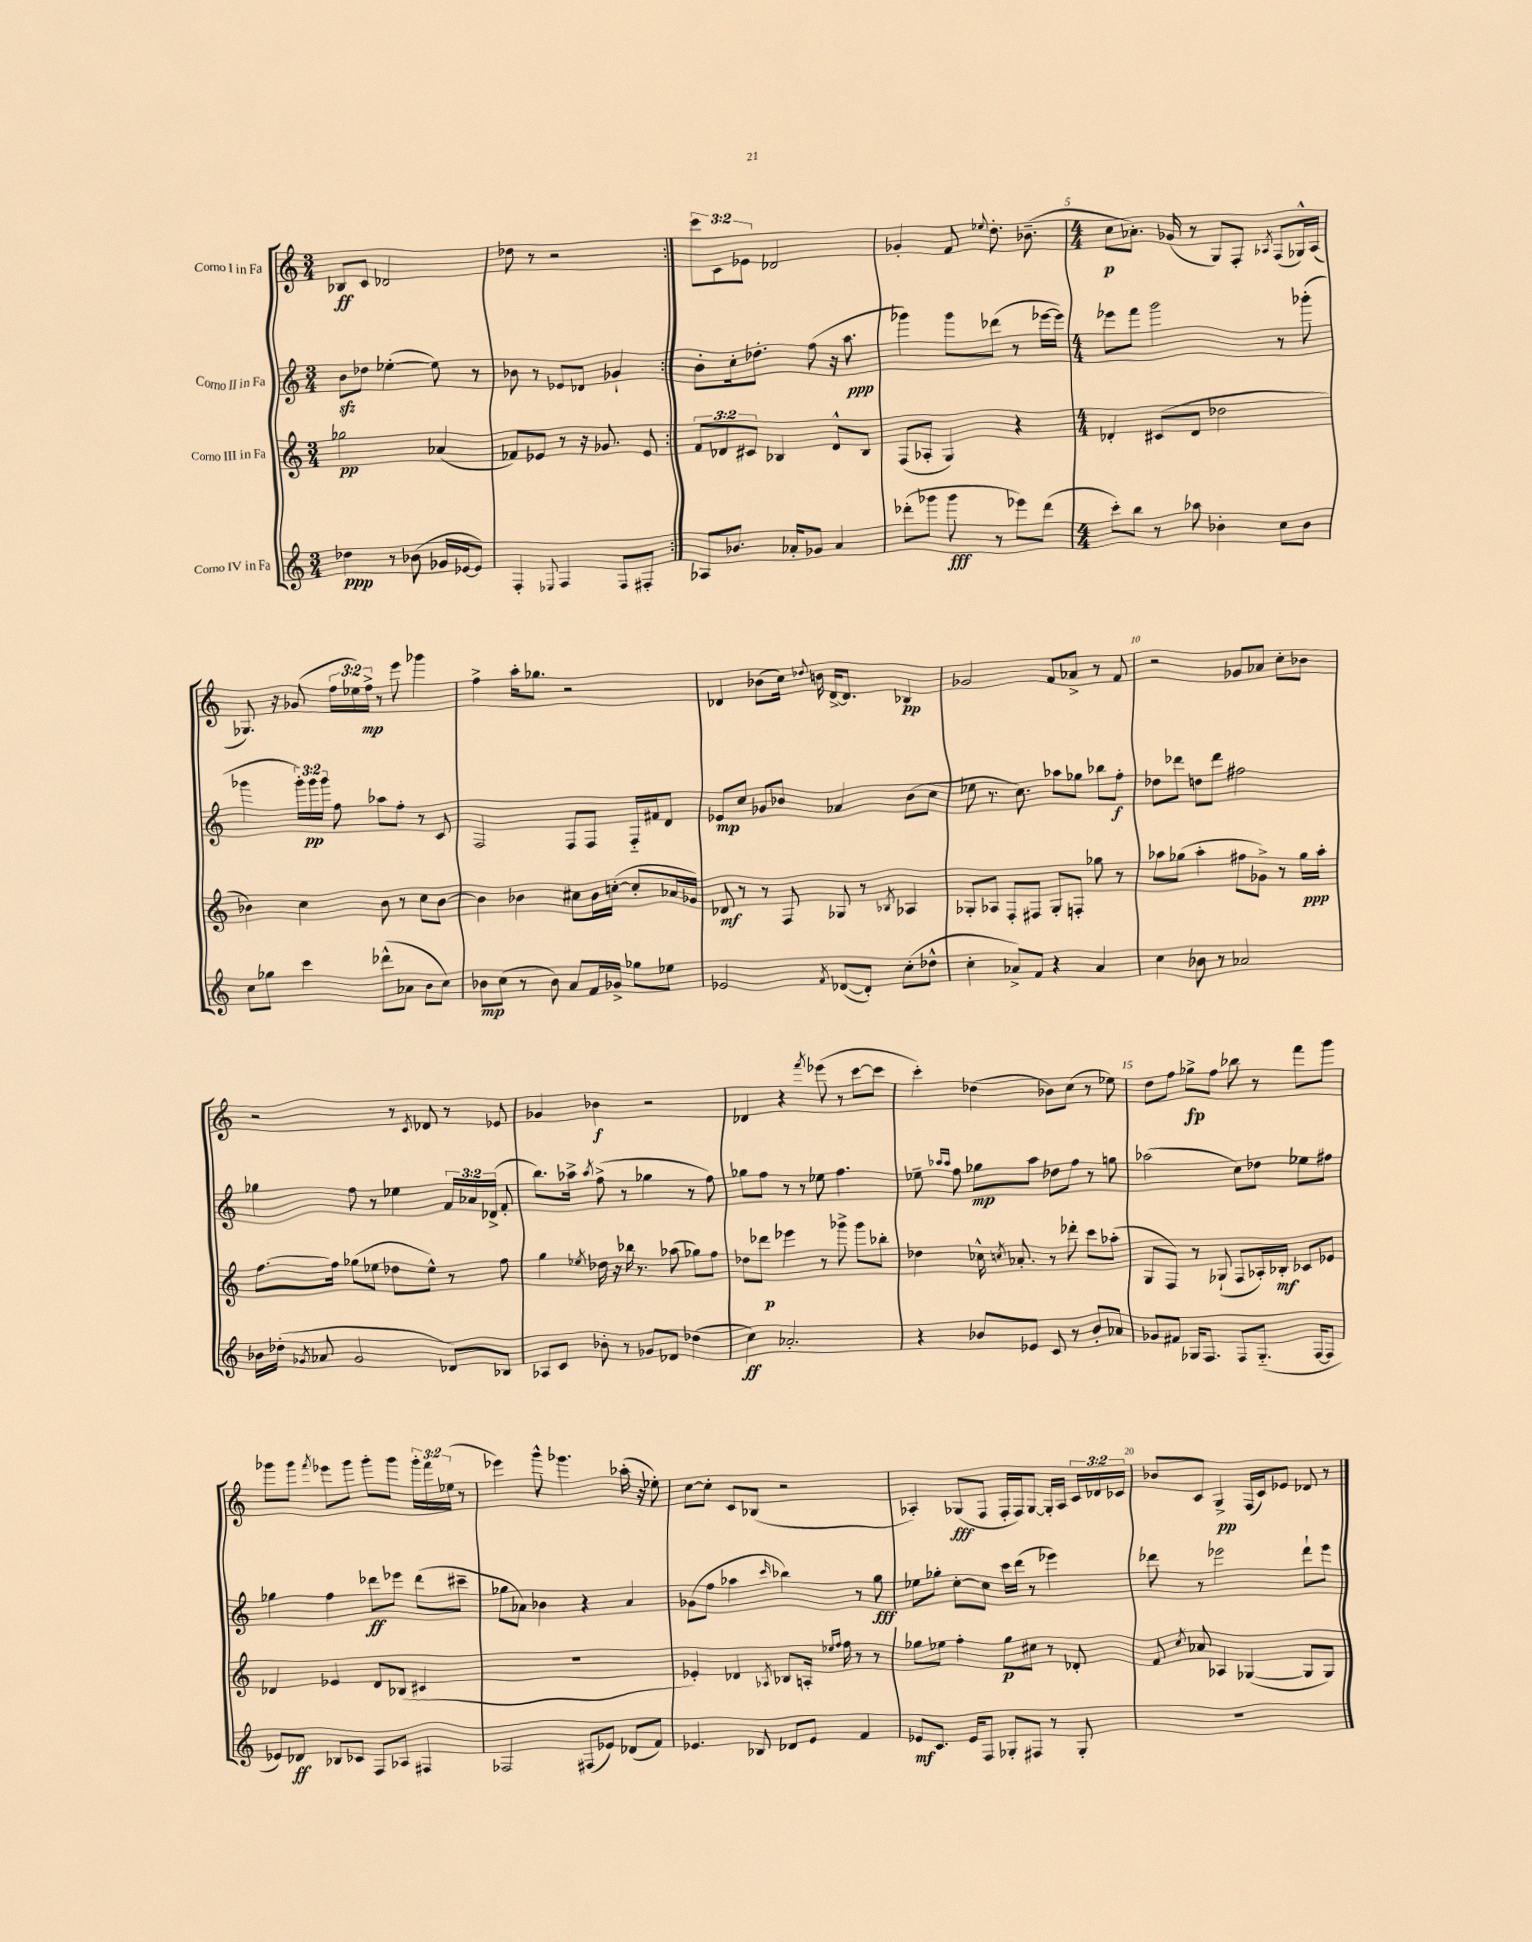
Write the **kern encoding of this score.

**kern	**dynam	**kern	**dynam	**kern	**dynam	**kern	**dynam
*part4	*part4	*part3	*part3	*part2	*part2	*part1	*part1
*staff4	*staff4	*staff3	*staff3	*staff2	*staff2	*staff1	*staff1
*I"Corno IV in Fa	*	*I"Corno III in Fa	*	*I"Corno II in Fa	*	*I"Corno I in Fa	*
*clefG2	*	*clefG2	*	*clefG2	*	*clefG2	*
*k[]	*	*k[]	*	*k[]	*	*k[]	*
*M3/4	*	*M3/4	*	*M3/4	*	*M3/4	*
=1	=1	=1	=1	=1	=1	=1	=1
4dd-X\	ppp	2gg-X\	pp	8bzz\L	.	8B-X/L	ff
.	.	.	.	8dd-X\J	.	8c/J	.
8r	.	.	.	([4ee-X'\	.	2d-X/	.
(8b-X\	.	.	.	.	.	.	.
16g-X/LL	.	(4a-X/	.	8ee-\])	.	.	.
[16e-X/J	.	.	.	.	.	.	.
8e-/J])	.	.	.	8r	.	.	.
=2	=2	=2	=2	=2	=2	=2	=2
4F'/	.	8f-X/L)	.	8b-X\	.	8dd-X\	.
.	.	8e-X/J	.	8r	.	8r	.
8qqE-X/	.	.	.	.	.	.	.
4F/	.	8r	.	8e-X/L	.	2r	.
.	.	16r	.	8d-X/J	.	.	.
.	.	8.g-X/	.	.	.	.	.
8F/L	.	.	.	4g-X`/	.	.	.
8F#X'/J	.	8e-/	.	.	.	.	.
=3:|!	=3:|!	=3:|!	=3:|!	=3:|!	=3:|!	=3:|!	=3:|!
8A-X/L	.	12f/L	.	8b'\L	.	12ccc\L	.
.	.	12d-X/	.	.	.	12c\	.
8.b-X/J	.	.	.	16cc'\k	.	.	.
.	.	12c#X/J	.	.	.	12e-X\J	.
.	.	.	.	8.dd-X'\J	.	.	.
.	.	4B-X/	.	.	.	2d-X/	.
16a-X'/KL	.	.	.	.	.	.	.
8g-X/J	.	.	.	(8ff\	.	.	.
4a-/	.	8d-^^/L	.	16r	.	.	.
.	.	.	.	8.aa\	ppp	.	.
.	.	8B-/J	.	.	.	.	.
=4	=4	=4	=4	=4	=4	=4	=4
(8ddd-X'\L	.	(8F/L	.	4ggg-X\)	.	4g-X'/	.
8ggg-X\J	.	8A-X'/J	.	.	.	.	.
8ggg-\	fff	4G/)	.	8ggg-\L	.	8f/	.
.	.	.	.	.	.	8qqee-X/	.
8r	.	.	.	(8ddd-X\J	.	8.dd'\	.
8eee-X\L)	.	4r	.	8r	.	.	.
.	.	.	.	.	.	(8.b-X~\	.
(8ddd-\J	.	.	.	[16eee-X\LL	.	.	.
.	.	.	.	16eee-\JJ])	.	.	.
=5	=5	=5	=5	=5	=5	=5	=5
*M4/4	*	*M4/4	*	*M4/4	*	*M4/4	*
8ccc'\L)	.	4d-X'/	.	8eee-X\L	.	8cc\L	p
8bb\J	.	.	.	8fff\J	.	8.a-X'\J)	.
8r	.	(8c#X/L	.	2ggg\	.	.	.
.	.	.	.	.	.	(16g-X/	.
8aa-X\	.	8d-/J	.	.	.	8r	.
4b-X'\	.	2dd-X\	.	.	.	8G/L)	.
.	.	.	.	.	.	8F'/J	.
.	.	.	.	.	.	8qA-X/	.
8cc\L	.	.	.	8r	.	(8F/L	.
8b-\J	.	.	.	(8ggg-X'\	.	16G-X^^/L)	.
.	.	.	.	.	.	(16A-/JJ	.
!!LO:LB:g=z
=6	=6	=6	=6	=6	=6	=6	=6
8cc\L	.	4b-X\)	.	4ggg-X\	.	8.G-X/)	.
8gg-X\J	.	.	.	.	.	.	.
.	.	.	.	.	.	16r	.
4ccc\	.	4cc\	.	24ggg-'\LL)	.	(8g-X/	.
.	.	.	.	24ggg-\	pp	.	.
.	.	.	.	24ggg-\JJ	.	.	.
.	.	.	.	8ff\	.	24ff\LL	.
.	.	.	.	.	.	24ee-X\)	.
.	.	.	.	.	.	24ff^\JJ	mp
(8ddd-X^^\L	.	8b-\	.	8aa-X\L	.	8r	.
8a-X\J	.	8r	.	8ff'\J	.	8eee\	.
8b\L	.	8cc\L	.	8r	.	4ggg-X\	.
8cc\J)	.	[8b-\J	.	8c/	.	.	.
=7	=7	=7	=7	=7	=7	=7	=7
8b-X\L	mp	4b-\]	.	2F/	.	4ff^\	.
(8cc\J	.	.	.	.	.	.	.
8r	.	4b-X\	.	.	.	16aa'\KL	.
.	.	.	.	.	.	8.gg-X\J	.
8b-\)	.	.	.	.	.	.	.
8a/L	.	8cc#X\L	.	8F/L	.	2r	.
16f/L	.	16b-\L	.	8F/J	.	.	.
16g-X^/JJ	.	([16ccn'\JJ	.	.	.	.	.
8gg-X\L	.	8cc'/L]	.	16F/LL	.	.	.
.	.	.	.	16f#X/J	.	.	.
8ee-X\J	.	16a-X/L	.	8d/J	.	.	.
.	.	16g-X/JJ)	.	.	.	.	.
=8	=8	=8	=8	=8	=8	=8	=8
2e-X/	.	8d-X/	mf	8e-X/L	mp	4d-X/	.
.	.	8r	.	8cc/J	.	.	.
.	.	8r	.	8g-X/L	.	(8b-X\L	.
.	.	8F/	.	8b-X/J	.	16cc\Jk)	.
.	.	.	.	.	.	8qqdd-X/	.
.	.	.	.	.	.	16bn\	.
8qf/	.	.	.	.	.	.	.
([8d-X/L	.	8G-X/	.	4a-X/	.	[16d-^/KL	.
.	.	.	.	.	.	8.d-/J]	.
8d-'/J])	.	8r	.	.	.	.	.
.	.	8qB-X/	.	.	.	.	.
(8cc'\L	.	4A-X/	.	(8b-\L	.	4B-X/	pp
8dd-X^^\J	.	.	.	8cc\J	.	.	.
=9	=9	=9	=9	=9	=9	=9	=9
4cc'\	.	8G-X'/L	.	8ee-X\	.	2g-X/	.
.	.	8A-X/J	.	8.r	.	.	.
8a-X^/L)	.	8F'/L	.	.	.	.	.
.	.	.	.	8.cc\)	.	.	.
8f/J	.	8F#X/J	.	.	.	.	.
4r	.	8G-'/L	.	8aa-X\L	.	8f/L	.
.	.	8Fn'/J	.	8gg-X\J	.	8a-X^/J	.
4a-/	.	8gg-X\	.	8bb-X\L	.	8r	.
.	.	8r	.	8ff'\J	f	8f/	.
=10	=10	=10	=10	=10	=10	=10	=10
4cc\	.	8aa-X\L	.	8dd-X\L	.	2r	.
.	.	(8gg-X\J	.	8ddd-X\J	.	.	.
8b-X\	.	4aa-'\	.	8ddn\L	.	.	.
8r	.	.	.	8ddd-\J	.	.	.
2a-X/	.	8ff#X\L	.	2ff#X\	.	8g-X/L	.
.	.	8g-X^\J)	.	.	.	8a-X/J	.
.	.	8r	.	.	.	8cc'\L	.
.	.	16gg-\LL	ppp	.	.	8b-X\J	.
.	.	16aa-'\JJ	.	.	.	.	.
!!LO:LB:g=z
=11	=11	=11	=11	=11	=11	=11	=11
16b-X\LL	.	[8.ff\L	.	4gg-X\	.	2r	.
(16dd-X'\JJ	.	.	.	.	.	.	.
8qg-X/	.	.	.	.	.	.	.
8a-X/	.	.	.	.	.	.	.
.	.	16ff\Jk]	.	.	.	.	.
2g-/	.	(8gg-X\L	.	8ff\	.	.	.
.	.	8ee-X\J	.	8r	.	.	.
.	.	8dd-X\L	.	4ee-X\	.	8r	.
.	.	.	.	.	.	8qc/	.
.	.	8ee-^^\J)	.	.	.	8d-X/	.
8d-X/L)	.	8r	.	24f/LL	.	8r	.
.	.	.	.	24a-X/	.	.	.
.	.	.	.	(24d-X^/JJ	.	.	.
8B-X/J	.	8ff\	.	8f'/	.	8e-X/	.
=12	=12	=12	=12	=12	=12	=12	=12
8A-X/L	.	4gg\	.	8.bb\L)	.	4g-X/	.
8c/J	.	.	.	.	.	.	.
.	.	.	.	16aa-X^\Jk	.	.	.
.	.	8qee-X/	.	8qaa-/	.	.	.
8b-X'\	.	16dd-X\	.	(8ff^\	.	4b-X\	f
.	.	16r	.	.	.	.	.
8r	.	16bb-X\	.	8r	.	.	.
.	.	8.r	.	.	.	.	.
8g-X/L	.	.	.	4gg-X\	.	2r	.
8d-X/J	.	(8aa-X\	.	.	.	.	.
(4dd-X\	.	8gg-X\L)	.	8r	.	.	.
.	.	8ff\J	.	8ff\)	.	.	.
=13	=13	=13	=13	=13	=13	=13	=13
4cc\)	ff	8dd-X\L	.	8gg-X\L	.	4d-X/	.
.	.	8ddd-X\J	p	8ff\J	.	.	.
2.a-X'/	.	4eee-X\	.	8r	.	4r	.
.	.	.	.	8r	.	.	.
.	.	.	.	.	.	8qfff/	.
.	.	8r	.	8ee-X\	.	(8eee-X\	.
.	.	8ggg-X^\	.	4.ff\	.	8r	.
.	.	8ggg-\L	.	.	.	[8ccc\L	.
.	.	8bb-X'\J	.	.	.	8ccc\J]	.
=14	=14	=14	=14	=14	=14	=14	=14
4r	.	4dd-X\	.	8ee-X~\	.	4ccc'\)	.
.	.	.	.	16qqaa-X/LL	.	.	.
.	.	.	.	16qqaa-/JJ	.	.	.
.	.	.	.	8ff\	.	.	.
8b-X/L	.	16cc-X^^\	.	8gg-X\L	mp	(4dd-X\	.
.	.	8qccn/	.	.	.	.	.
.	.	8.a-X'/	.	.	.	.	.
8e-X/J	.	.	.	8aa-\J	.	.	.
8c/	.	8r	.	8dd-X\L	.	8b-X\L)	.
8r	.	8ddd-X'\	.	8ff\J	.	(8cc\J	.
8b-'/L	.	8ccc\L	.	8r	.	8r	.
8a-X/J	.	(8aa-X'\J	.	8ggn\	.	8ee-X\)	.
=15	=15	=15	=15	=15	=15	=15	=15
8g-X/L	.	8G/L	.	(2aa-X\	.	8dd\L	.
8f#X/J	.	8F/J)	.	.	.	8ff\J	.
16G-X/KL	.	8r	.	.	.	8gg-X^\L	fp
8.F/J	.	.	.	.	.	.	.
.	.	(8G-X`/	.	.	.	8ff\J	.
8F/L	.	8F/L	.	8cc\L)	.	8bb-X\	.
(8.G-/J	.	16A-X'/L)	.	8dd-X\J	.	8r	.
.	.	16B-X'/JJ	mf	.	.	.	.
.	.	8c-X/L	.	8ee-X\L	.	8fff\L	.
[16F/KL	.	.	.	.	.	.	.
8F/J]	.	8e-X/J	.	8ff#X\J	.	8ggg\J	.
!!LO:LB:g=z
=16	=16	=16	=16	=16	=16	=16	=16
8e-X/L)	.	4d-X/	.	4gg-X\	.	8ggg-X\L	.
8d-X/J	ff	.	.	.	.	8ggg-\J	.
.	.	.	.	.	.	8qfff/	.
8B-X/L	.	4e-X/	.	4ff\	.	8eee-X\L	.
8c-X/J	.	.	.	.	.	8ggg-\J	.
8F/L	.	8d-/L	.	8ddd-X\L	ff	8ggg-'\L	.
8A-X/J	.	(8B-X/J	.	8eee-X\J	.	8ggg-\J	.
4F#X/	.	4c#X/	.	(8ddd-\L	.	24ggg-'\LL	.
.	.	.	.	.	.	24fff\	.
.	.	.	.	.	.	(24ee-X\JJ	.
.	.	.	.	8ccc#X~\J	.	8r	.
=17	=17	=17	=17	=17	=17	=17	=17
2F-X/	.	1r	.	8gg-X\L	.	4eee-X\)	.
.	.	.	.	8a-X\J)	.	.	.
.	.	.	.	4b-X\	.	8ggg^^\	.
.	.	.	.	.	.	4.ggg-X\	.
(8F#X/L	.	.	.	4r	.	.	.
8e-X/J)	.	.	.	.	.	.	.
(8d-X/L	.	.	.	4a-/	.	(16aa-X'\	.
.	.	.	.	.	.	16r	.
8f/J)	.	.	.	.	.	8ee-X'\)	.
=18	=18	=18	=18	=18	=18	=18	=18
4.e-X/	.	4e-X'/)	.	(8g-X\L	.	[8cc\L	.
.	.	.	.	8ff\J	.	8cc'\J]	.
.	.	4d-X/	.	4aa-X\	.	8c/L	.
8B-X/	.	.	.	.	.	(8B-X/J	.
.	.	8qA-X/	.	16qqccc/	.	.	.
8d-X/L	.	8B-X/L	.	4bb-X\)	.	2r	.
8e-/J	.	16An'/Jk	.	.	.	.	.
.	.	16qqee-X/LL	.	.	.	.	.
.	.	16qqff/JJ	.	.	.	.	.
.	.	16ff\	.	.	.	.	.
4f/	.	8r	.	8r	.	.	.
.	.	8r	.	8gg\	fff	.	.
=19	=19	=19	=19	=19	=19	=19	=19
8e-X/L	mf	8gg-X\L	.	8ee-X\L	.	4A-X'/)	.
8.c/J	.	8ee-X\J	.	8gg-X'\J	.	.	.
.	.	4ff'\	.	[8cc'\L	.	(8G-X/L	fff
16e-/KL	.	.	.	.	.	.	.
8F/J	.	.	.	8cc\J]	.	8F/J	.
8G-X'/L	.	8gg-\L	p	16ccc\LL	.	16F'/LL	.
.	.	.	.	(16ddd\JJ	.	16F/J)	.
8F#X/J	.	8cc#X\J	.	8r	.	[8G-/J	.
8r	.	8r	.	4eee-X\)	.	16G-'/LL]	.
.	.	.	.	.	.	16A-/JJ	.
8G-'/	.	8d-X'/	.	.	.	24c/LL	.
.	.	.	.	.	.	24d-X/	.
.	.	.	.	.	.	24c-X/JJ	.
=20	=20	=20	=20	=20	=20	=20	=20
1r	.	8f/	.	8ddd-X\	.	8b-X/L	.
.	.	8qcc/	.	.	.	.	.
.	.	8a-X/	.	8r	.	8c/J	.
.	.	4A-X/	.	2eee-X\	.	4G^/	pp
.	.	([4G-X/	.	.	.	(16F/LL	.
.	.	.	.	.	.	16c/J)	.
.	.	.	.	.	.	8e-X/J	.
.	.	8G-/L]	.	8ddd-`\L	.	8d-X/	.
.	.	8G-/J)	.	8eee-\J	.	8r	.
==	==	==	==	==	==	==	==
*-	*-	*-	*-	*-	*-	*-	*-
